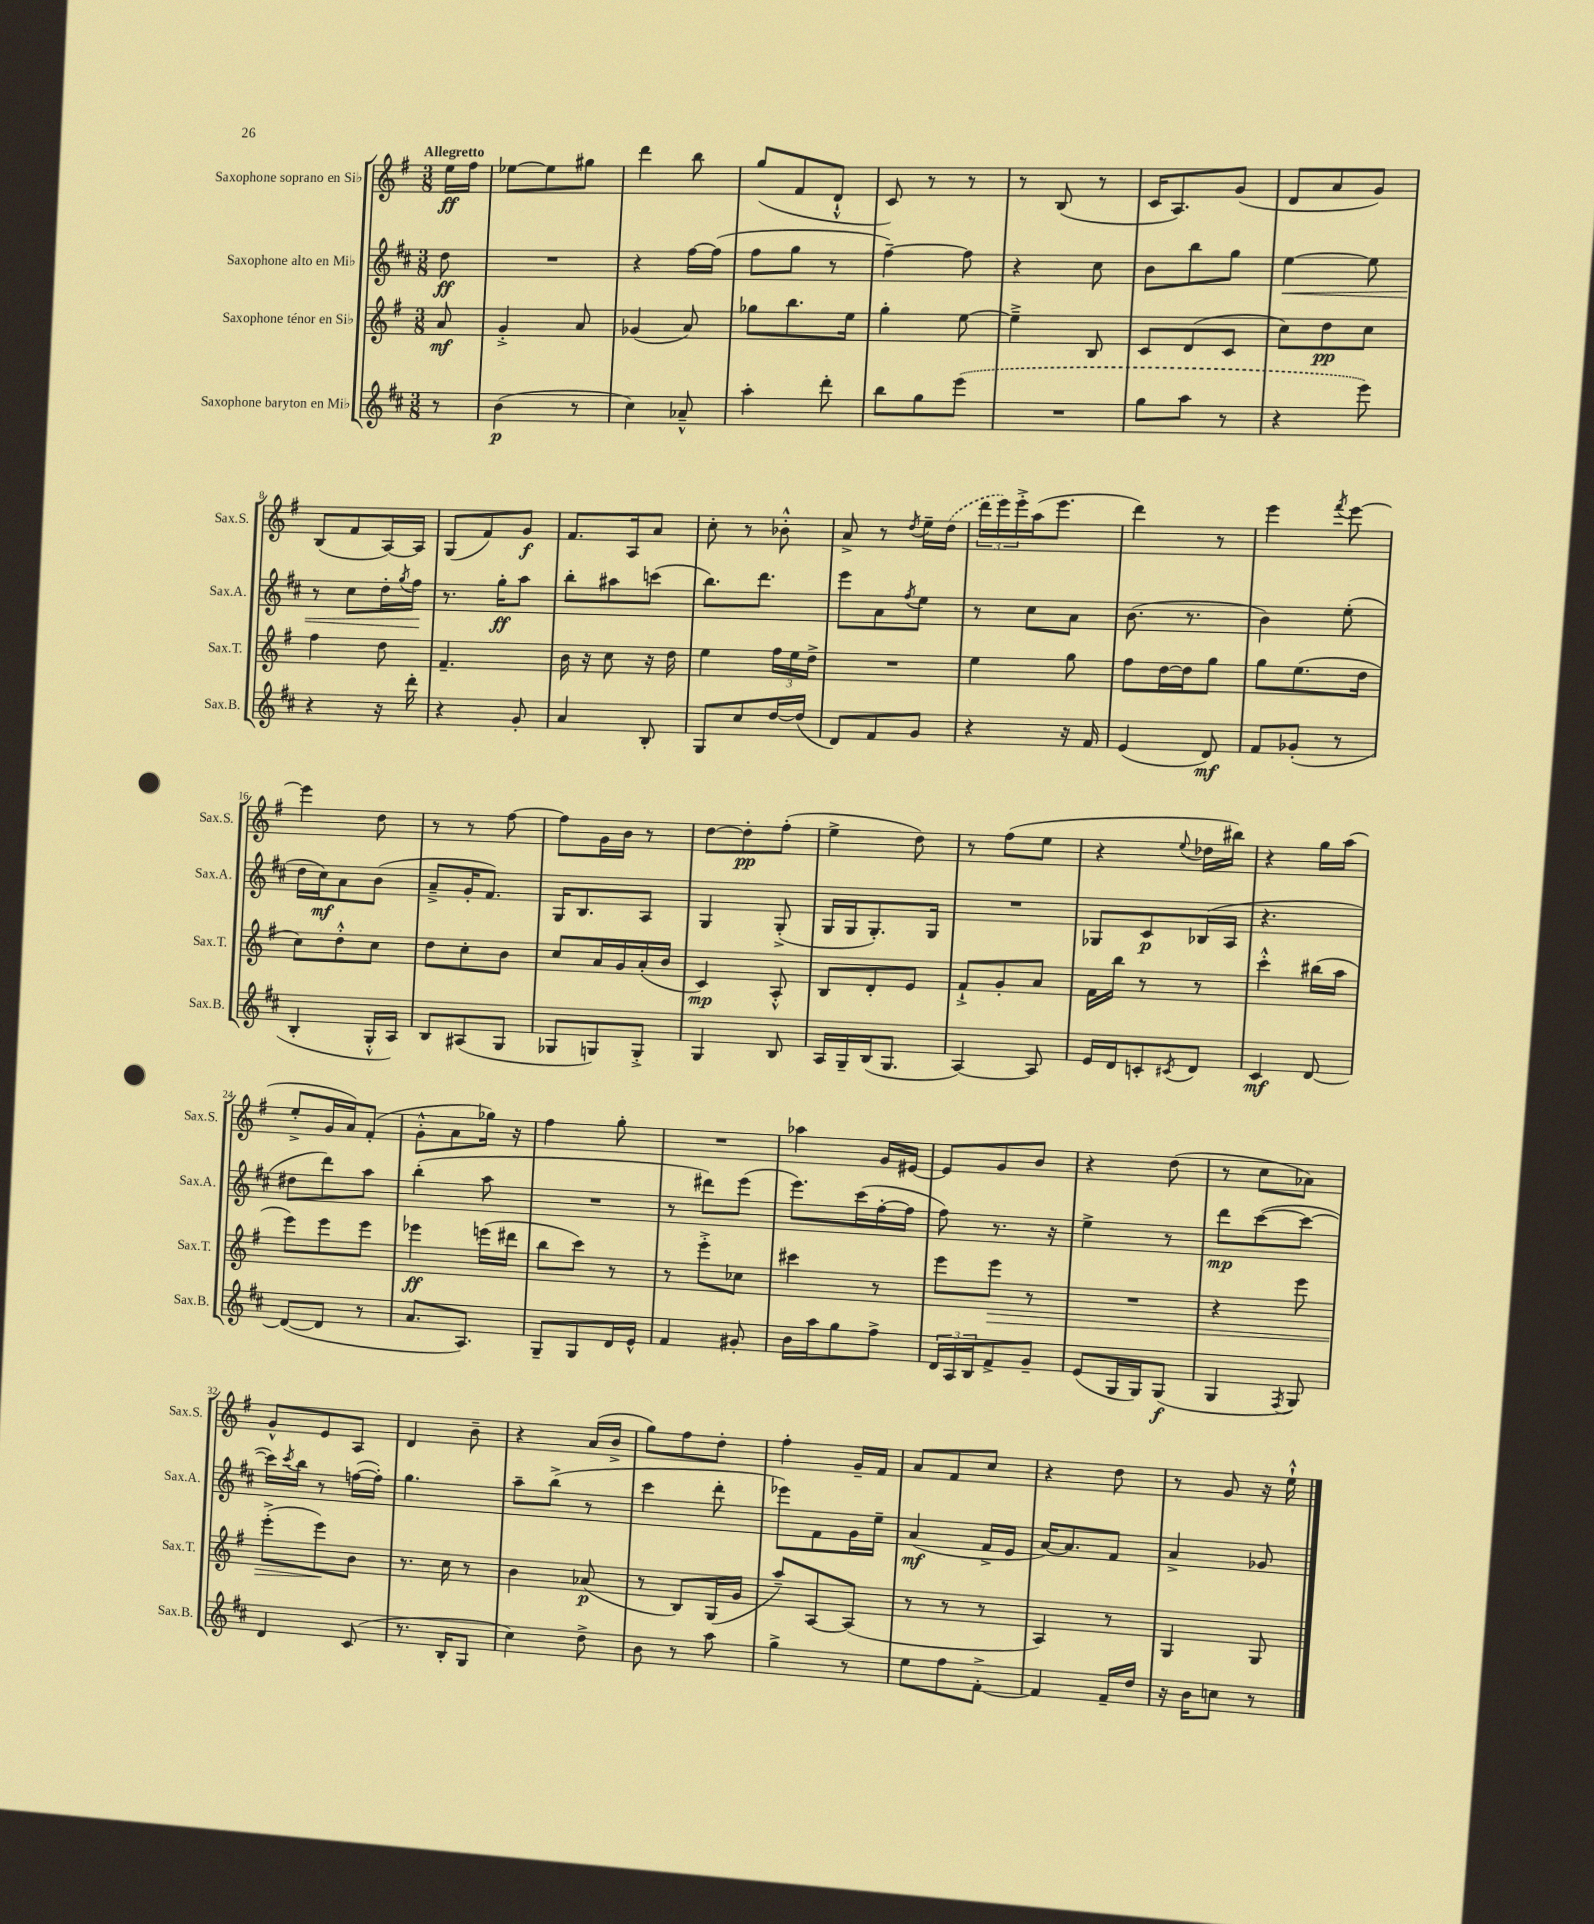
<<
\new StaffGroup <<
\new Staff = "s0" \with { instrumentName = "Saxophone soprano en Sib" shortInstrumentName = "Sax.S." } {
    \clef treble \key g \major \numericTimeSignature \time 3/8 \partial 8 \tempo "Allegretto"
    e''16\ff fis''16 |
    ees''8~ ees''8 gis''8 |
    d'''4 b''8 |
    g''8( fis'8 d'8-!-^ |
    c'8) r8 r8 |
    r8 b8( r8 |
    c'16 a8.) g'8( |
    d'8 a'8 g'8) |
    b8( fis'8 a16~) a16 |
    g8( fis'8) g'8\f |
    fis'8. a16 a'8 |
    c''8-. r8 bes'8-.-^ |
    a'8-> r8 \acciaccatura { d''8 } e''16-- \once \slurDashed d''16( |
    \tuplet 3/2 { d'''16 e'''16) e'''16-.-> } a''16( e'''8. |
    d'''4) r8 |
    e'''4 \acciaccatura { fis'''8 } e'''8~ |
    e'''4 d''8 |
    r8 r8 fis''8~ |
    fis''8 g'16 b'16 r8 |
    d''8~ d''8-.\pp fis''8-.( |
    e''4-> d''8) |
    r8 fis''8( e''8 |
    r4 \appoggiatura { e''8 } des''16 bis''16) |
    r4 g''16 a''16( |
    e''8-.-> g'16 a'16) fis'8-.( |
    g'8-.-^ a'8 ges''16) r16 |
    fis''4 g''8-. |
    R4. |
    aes''4 g'16 eis'16~ |
    eis'8 g'8 b'8 |
    r4 d''8( |
    r8 c''8 aes'8) |
    g'8-^ e'8 a8 |
    d'4 b'8-- |
    r4 a'16( b'16-> |
    g''8) fis''8 d''8-. |
    fis''4-. g'16-- fis'16 |
    a'8 fis'8 c''8 |
    r4 d''8 |
    r8 g'8 r16 e''16-!-^ \bar "|." |
}
\new Staff = "s1" \with { instrumentName = "Saxophone alto en Mib" shortInstrumentName = "Sax.A." } {
    \clef treble \key d \major \numericTimeSignature \time 3/8 \partial 8
    d''8\ff |
    R4. |
    r4 fis''16~ fis''16( |
    fis''8 g''8 r8 |
    fis''4~--) fis''8 |
    r4 cis''8 |
    b'8 b''8 g''8 |
    e''4~\< e''8 |
    r8 cis''8 d''16-. \acciaccatura { g''8 } fis''16\! |
    r8. g''16-.\ff a''8 |
    b''8-. ais''8 c'''8( |
    b''8.) d'''8. |
    e'''8 a'8 \acciaccatura { fis''8 } e''8 |
    r8 cis''8 a'8 |
    b'8.( r8. |
    b'4) e''8-.( |
    d''16 cis''16\mf) a'8 b'8( |
    a'8---> g'16-. fis'8.) |
    g16 b8. a8 |
    g4 g8-.->( |
    g16 g16 g8.-.) g16 |
    R4. |
    ges8 cis'8\p bes16( a16 |
    r4. |
    dis''8 d'''8) a''8 |
    b''4-.( a''8 |
    R4. |
    r8 dis'''8) e'''8( |
    e'''8.) cis'''16( fis''16~-. fis''16 |
    fis''8) r8. r16 |
    e''4-> r8 |
    d'''8\mp cis'''8~( cis'''8~ |
    cis'''16) \acciaccatura { cis'''8 } b''16 r8 f''16~( f''16-.) |
    g''4. |
    a''8-- b''8->( r8 |
    cis'''4 d'''8-. |
    ees'''8) fis'8 g'16 e''16-- |
    a'4\mf( fis'16-> e'16 |
    a'16~) a'8. fis'8 |
    a'4-> ges'8 \bar "|." |
}
\new Staff = "s2" \with { instrumentName = "Saxophone ténor en Sib" shortInstrumentName = "Sax.T." } {
    \clef treble \key g \major \numericTimeSignature \time 3/8 \partial 8
    a'8\mf |
    g'4-.-> a'8 |
    ges'4( a'8) |
    ges''8 b''8. e''16 |
    g''4-. e''8~ |
    e''4---> b8 |
    c'8 d'8( c'8 |
    c''8) d''8\pp c''8 |
    fis''4 d''8 |
    fis'4.-- |
    b'16 r16 c''8 r16 d''16 |
    e''4 \tuplet 3/2 { fis''16 e''16 d''16-> } |
    R4. |
    e''4 g''8 |
    fis''8 d''16~ d''16 g''8 |
    g''8 e''8.( d''16 |
    c''8) d''8-.-^ c''8 |
    d''8 c''8-. b'8 |
    c''8 a'16 g'16 a'16-.( b'16 |
    c'4\mp) a8-.-^ |
    b8 d'8-. e'8 |
    fis'8-!-> g'8-. a'8 |
    fis'16 b''16 r8 r8 |
    c'''4-.-^ bis''16( a''16 |
    e'''8) e'''8 e'''8 |
    ees'''4\ff e'''16( dis'''16 |
    b''8 c'''8) r8 |
    r8 e'''8-.-> ces''8 |
    cis'''4 r8 |
    e'''8 e'''8\> r8 |
    R4. |
    r4 e'''8 |
    e'''8-.->( e'''8\!) b'8 |
    r8. c''16 r8 |
    b'4 aes'8\p( |
    r8 b8) g16( g'16 |
    a''8--) a8~ a8( |
    r8 r8 r8 |
    a4) r8 |
    g4 g8 \bar "|." |
}
\new Staff = "s3" \with { instrumentName = "Saxophone baryton en Mib" shortInstrumentName = "Sax.B." } {
    \clef treble \key d \major \numericTimeSignature \time 3/8 \partial 8
    r8 |
    b'4\p( r8 |
    cis''4) aes'8---^ |
    a''4-. d'''8-. |
    b''8 g''8 \once \slurDashed e'''8( |
    R4. |
    g''8 a''8 r8 |
    r4 e'''8) |
    r4 r16 d'''16-. |
    r4 g'8-. |
    a'4 b8-. |
    g8 cis''8 d''16~ d''16( |
    d'8) fis'8 g'8 |
    r4 r16 fis'16 |
    e'4( d'8\mf) |
    fis'8 ges'8-.( r8 |
    b4-. g16-.-^ a16) |
    b8 ais8( g8 |
    ges8 g8) g8-.-> |
    g4 b8 |
    a16 g16-- b16( g8. |
    a4~) a8 |
    e'16 d'16 c'8-. \acciaccatura { cis'8 } d'8 |
    cis'4\mf d'8~ |
    d'8~( d'8 r8 |
    a'8. a8.) |
    g8-- g8 d'16 e'16-^ |
    fis'4 gis'8-. |
    b'16 a''16 g''8 fis''8-> |
    \tuplet 3/2 { d'16 a16 b16 } fis'8-> g'8-- |
    e'8( g16 g16) g8\f( |
    g4 \acciaccatura { fis8 } g8) |
    d'4 cis'8( |
    r8. b16-. g8 |
    cis''4) d''8-> |
    b'8 r8 a''8 |
    g''4-> r8 |
    e''8 fis''8 fis'8~-.-> |
    fis'4 fis'16-- d''16 |
    r16 b'16 c''8 r8 \bar "|." |
}
>>
>>
